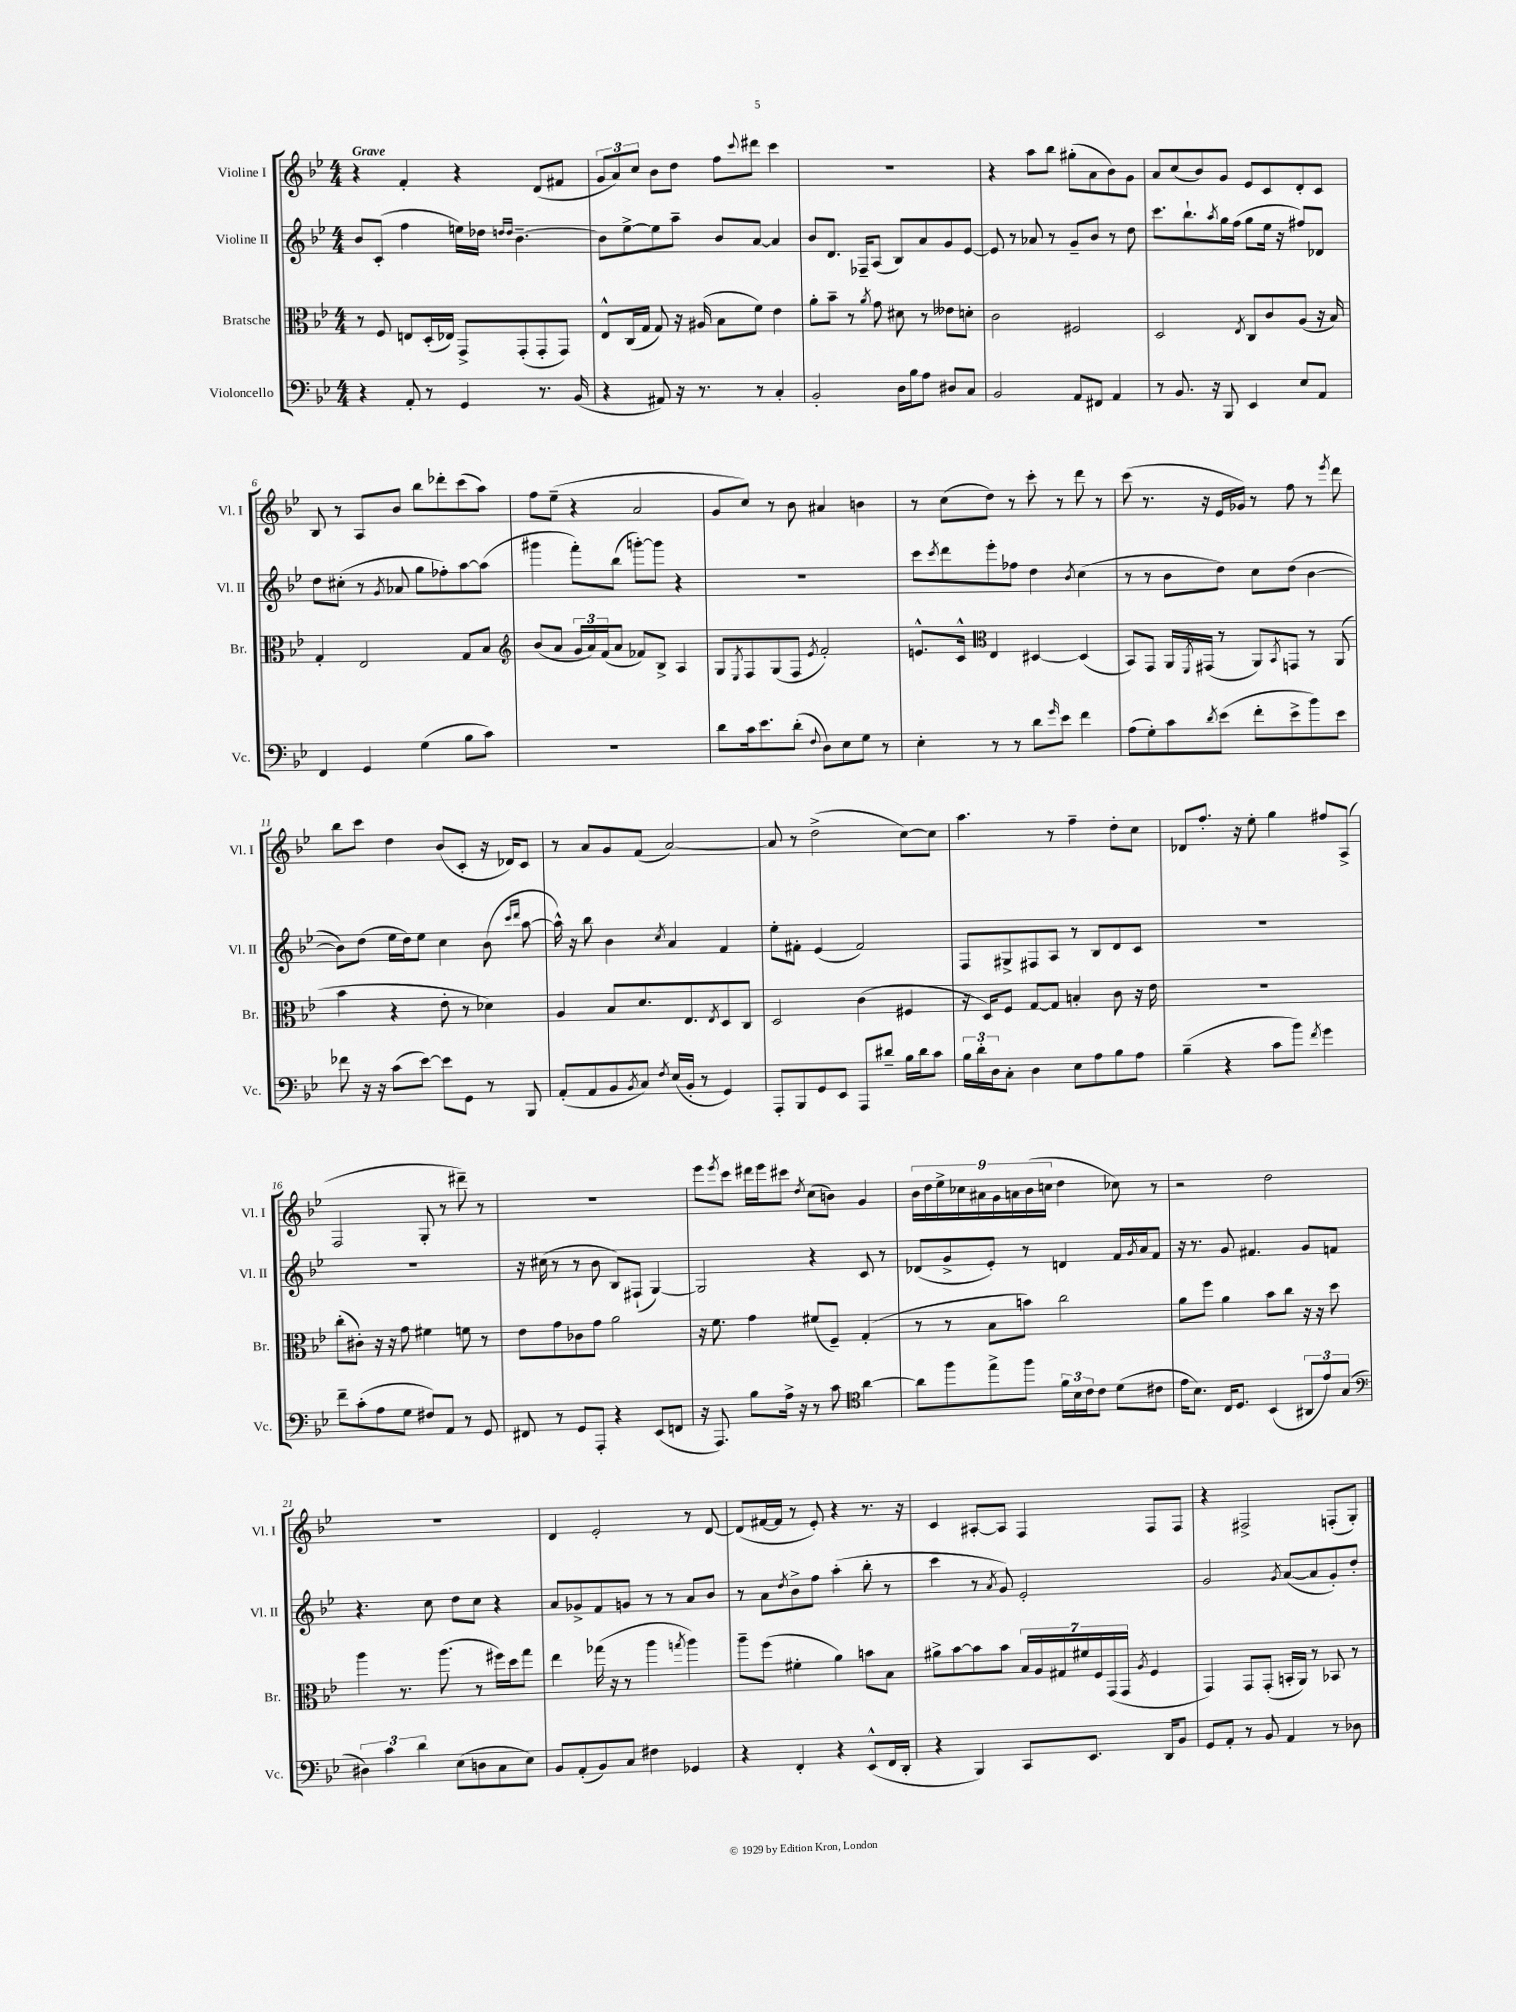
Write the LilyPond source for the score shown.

<<
\new StaffGroup <<
\new Staff = "s0" \with { instrumentName = "Violine I" shortInstrumentName = "Vl. I" } {
    \clef treble \key bes \major \numericTimeSignature \time 4/4 \tempo "Grave"
    r4 f'4-. r4 d'8( fis'8 |
    \tuplet 3/2 { g'8 a'8) c''8 } bes'8 d''8 f''8 \appoggiatura { c'''8 } dis'''8 c'''4 |
    R1 |
    r4 a''8 bes''8 gis''8-.( a'8 bes'8) g'8 |
    a'8 c''8( bes'8) g'8 ees'8 c'8 d'8-. c'8 |
    bes8 r8 a8 bes'8 bes''8 des'''8-. c'''8( a''8) |
    f''8 ees''8--( r4 a'2 |
    g'8 c''8) r8 bes'8 ais'4 b'4 |
    r8 c''8( d''8) r8 c'''8-. r8 d'''8 r8 |
    c'''8( r8. r16 ees'16 ges'16) r8 f''8 r8 \acciaccatura { ees'''8 } d'''8 |
    bes''8 c'''8 d''4 bes'8( c'8-. r16 des'16) c'8 |
    r8 a'8 g'8 f'8( a'2~) |
    a'8 r8 d''2->( c''8~) c''8 |
    a''4. r8 f''4-- d''8-. c''8 |
    des'8 f''8.-. r16 ees''8-. g''4 fis''8 a8->( |
    f2 g8-. r8 dis'''8--) r8 |
    R1 |
    ees'''8 \acciaccatura { ees'''8 } c'''8 dis'''16 ees'''16 cis'''8 \acciaccatura { d''8 } c''8( b'8) g'4 |
    \tuplet 9/8 { bes'16 d''16 ees''16-> ces''16 ais'16 g'16 a'16 bes'16( c''16 } d''4 ces''8) r8 |
    r2 d''2 |
    R1 |
    d'4 ees'2-. r8 d'8~ |
    d'8( fis'16~ fis'16 r8 ees'8-.) r4 r8. r16 |
    c'4 ais8~-. ais8 f4 f8 f8 |
    r4 fis2-> f8-.( g8-.) \bar "|." |
}
\new Staff = "s1" \with { instrumentName = "Violine II" shortInstrumentName = "Vl. II" } {
    \clef treble \key bes \major \numericTimeSignature \time 4/4
    bes'8 c'8-.( f''4 e''16) des''16 \grace { d''16 d''16 } bes'4.~-- |
    bes'8 ees''8~-> ees''8 a''8-- bes'8 a'8~ a'4 |
    bes'8 d'8. fes16-- a8( bes8) a'8 g'8 ees'8~ |
    ees'8 r8 aes'8 r8 g'8-- bes'8 r8 d''8 |
    c'''8. bes''8.-! \acciaccatura { a''8 } g''16 f''16( g''8 ees''16 r16 fis''8) des'8 |
    d''8 cis''8-.( r8 \acciaccatura { g'8 } aes'8 g''8 fes''8-.) a''8~ a''8( |
    gis'''4 f'''8-.) bes''8( g'''8~-.) g'''8 r4 |
    R1 |
    c'''8 \acciaccatura { c'''8 } d'''8 ees'''8-. fes''8 d''4 \acciaccatura { bes'8 } c''4( |
    r8 r8 bes'8 d''8) c''8 d''8( bes'4~ |
    bes'8) d''8( ees''16 d''16) ees''8 c''4 bes'8( \grace { c'''16 d'''16 } a''8~ |
    a''16-^) r16 bes''8 bes'4 \acciaccatura { c''8 } a'4 f'4 |
    ees''8-. fis'8-. ees'4( fis'2) |
    f8 gis8-> fis8 a8 r8 bes8 d'8 c'8 |
    R1 |
    R1 |
    r16 cis''16( r8 r8 bes'8 bes8) fis8-!( g4~) |
    g2 r4 c'8 r8 |
    des'8( g'8-> ees'8-.) r8 d'4 f'16 \acciaccatura { g'8 } a'16 f'8 |
    r16 r8. g'8 fis'4. g'8 f'8 |
    r4. c''8 d''8 c''8 r4 |
    a'8 ges'8-> f'8 g'8 r8 r8 a'8 bes'8 |
    r8 a'8 \acciaccatura { d''8 } bes'8-> f''8 a''4-.( bes''8-. r8 |
    c'''4 r8 \acciaccatura { a'8 } g'8) ees'2-. |
    g'2 \acciaccatura { g'8 } a'8~( a'8 g'8-.) d''8-. \bar "|." |
}
\new Staff = "s2" \with { instrumentName = "Bratsche" shortInstrumentName = "Br." } {
    \clef alto \key bes \major \numericTimeSignature \time 4/4
    r8 f8 e8 d16-.( ees16) g,8-> g,8-.( g,8-. g,8) |
    ees8-^ c16( g16 g8) r16 ais16( bes8 f'8) ees'4 |
    a'8-. bes'8-- r8 \acciaccatura { a'8 } g'8 dis'8 r8 eeses'8 d'8-. |
    c'2 fis2 |
    d2 \acciaccatura { ees8 } c8 c'8 a8( r16 bes16) |
    g4-. ees2 g8 bes8 |
    \clef treble bes'8( a'8 \tuplet 3/2 { g'16 a'16) f'16( } a'8 fes'8) bes8-> a4 |
    g8 \acciaccatura { ees8 } f8 g8( f8 \acciaccatura { ees'8 } f'2-.) |
    e'8.-^ c'16-^ \clef alto ees4 dis4~ dis4( |
    bes,8) g,8 a,16 \acciaccatura { f,8 } gis,16( r8 a,8) \acciaccatura { bes,8 } g,8 r8 a,8( |
    bes'4 r4 ees'8-. r8 des'4) |
    a4 bes8 d'8. ees8. \acciaccatura { ees8 } d8 c8 |
    d2 c'4( fis4 |
    r16 d16) f8 g8~ g8 b4-. c'8 r16 ees'16 |
    R1 |
    c''8-.( cis'8-.) r16 r16 g'8 fis'4 f'8 r8 |
    ees'8 g'8 ces'8 g'8 a'2 |
    r16 f'8. g'4 fis'8( f8--) g4-.( |
    r8 r8 bes8 b'8) c''2 |
    a'8 f''8 a'4 bes'8 c''8 r16 r16 d''8 |
    a''4 r8. a''8.( r8 fis''16) d''16 g''8 |
    ees''4 ges''16( r16 r8 a''4 \acciaccatura { g''8 } a''4) |
    a''8-- f''8( fis'4-. a'4) b'8 bes8 |
    ais'8-> bes'8~ bes'8 bes'8 \tuplet 7/4 { bes16 a16 gis16 fis'16 f16 g,16( g,16 } \acciaccatura { a8 } f4 |
    g,4) g,8 g,8-.( b,16-. a,16) r8 bes,8 r8 \bar "|." |
}
\new Staff = "s3" \with { instrumentName = "Violoncello" shortInstrumentName = "Vc." } {
    \clef bass \key bes \major \numericTimeSignature \time 4/4
    r4 a,8-. r8 g,4 r8. bes,16( |
    r4 ais,8) r16 r8. r8 c4-. |
    bes,2-. d16 bes16 a8 dis8 c8 |
    bes,2 a,8 fis,8 a,4 |
    r8 bes,8. r16 bes,,8 ees,4 ees8 a,8 |
    f,4 g,4 g4( bes8 c'8) |
    R1 |
    d'8 c'16 ees'8. d'8-.( \appoggiatura { f8 } d8) ees8 g8 r8 |
    ees4-. r8 r8 d'8 \grace { g'16 } ees'8 f'4 |
    a8( g8-.) c'8 \acciaccatura { d'8 } ees'8( f'8-. ees'8-> bes'8) ees'8 |
    fes'8 r16 r16 c'8( ees'8~) ees'8 g,8 r8 bes,,8 |
    a,8-.( a,8 bes,8 \acciaccatura { bes,8 } c8) \acciaccatura { f8 } ees16( bes,16-. r8 g,4) |
    a,,8-. bes,,8 g,8 ees,8 a,,8 dis'8-- bes16 dis'16 c'8 |
    \tuplet 3/2 { bes16 d'16-. d16 } c8-. d4 ees8 a8 bes8 a8 |
    bes4--( r4 c'8 bes'8) \acciaccatura { f'8 } g'4 |
    f'8-- c'8-.( a8 g8 fis8) a,8 r8 g,8 |
    fis,8 r8 g,8 a,,8-. r4 ees,8( f,8 |
    r16 a,,8.) bes8 a16-> r16 r8 c'8 \clef tenor a'4~ |
    a'8 f''8 ees''8-> f''8 \tuplet 3/2 { f'16 bes16 c'16 } c'8 d'8( cis'8 |
    ees'16 bes8.) c16 d8. bes,4( \tuplet 3/2 { ais,8 ees'8) g8( } |
    \clef bass \tuplet 3/2 { dis4) c'4 d'4 } ees8( d8 c8 ees8) |
    bes,8 a,8-.( bes,8) c8 fis4 ges,4 |
    r4 f,4-. r4 ees,8-^( f,16 d,16-. |
    r4 bes,,4) c,8 ees,8. d,16 bes,8 |
    g,8 a,8-. r8 bes,8 a,4 r8 des8 \bar "|." |
}
>>
>>
